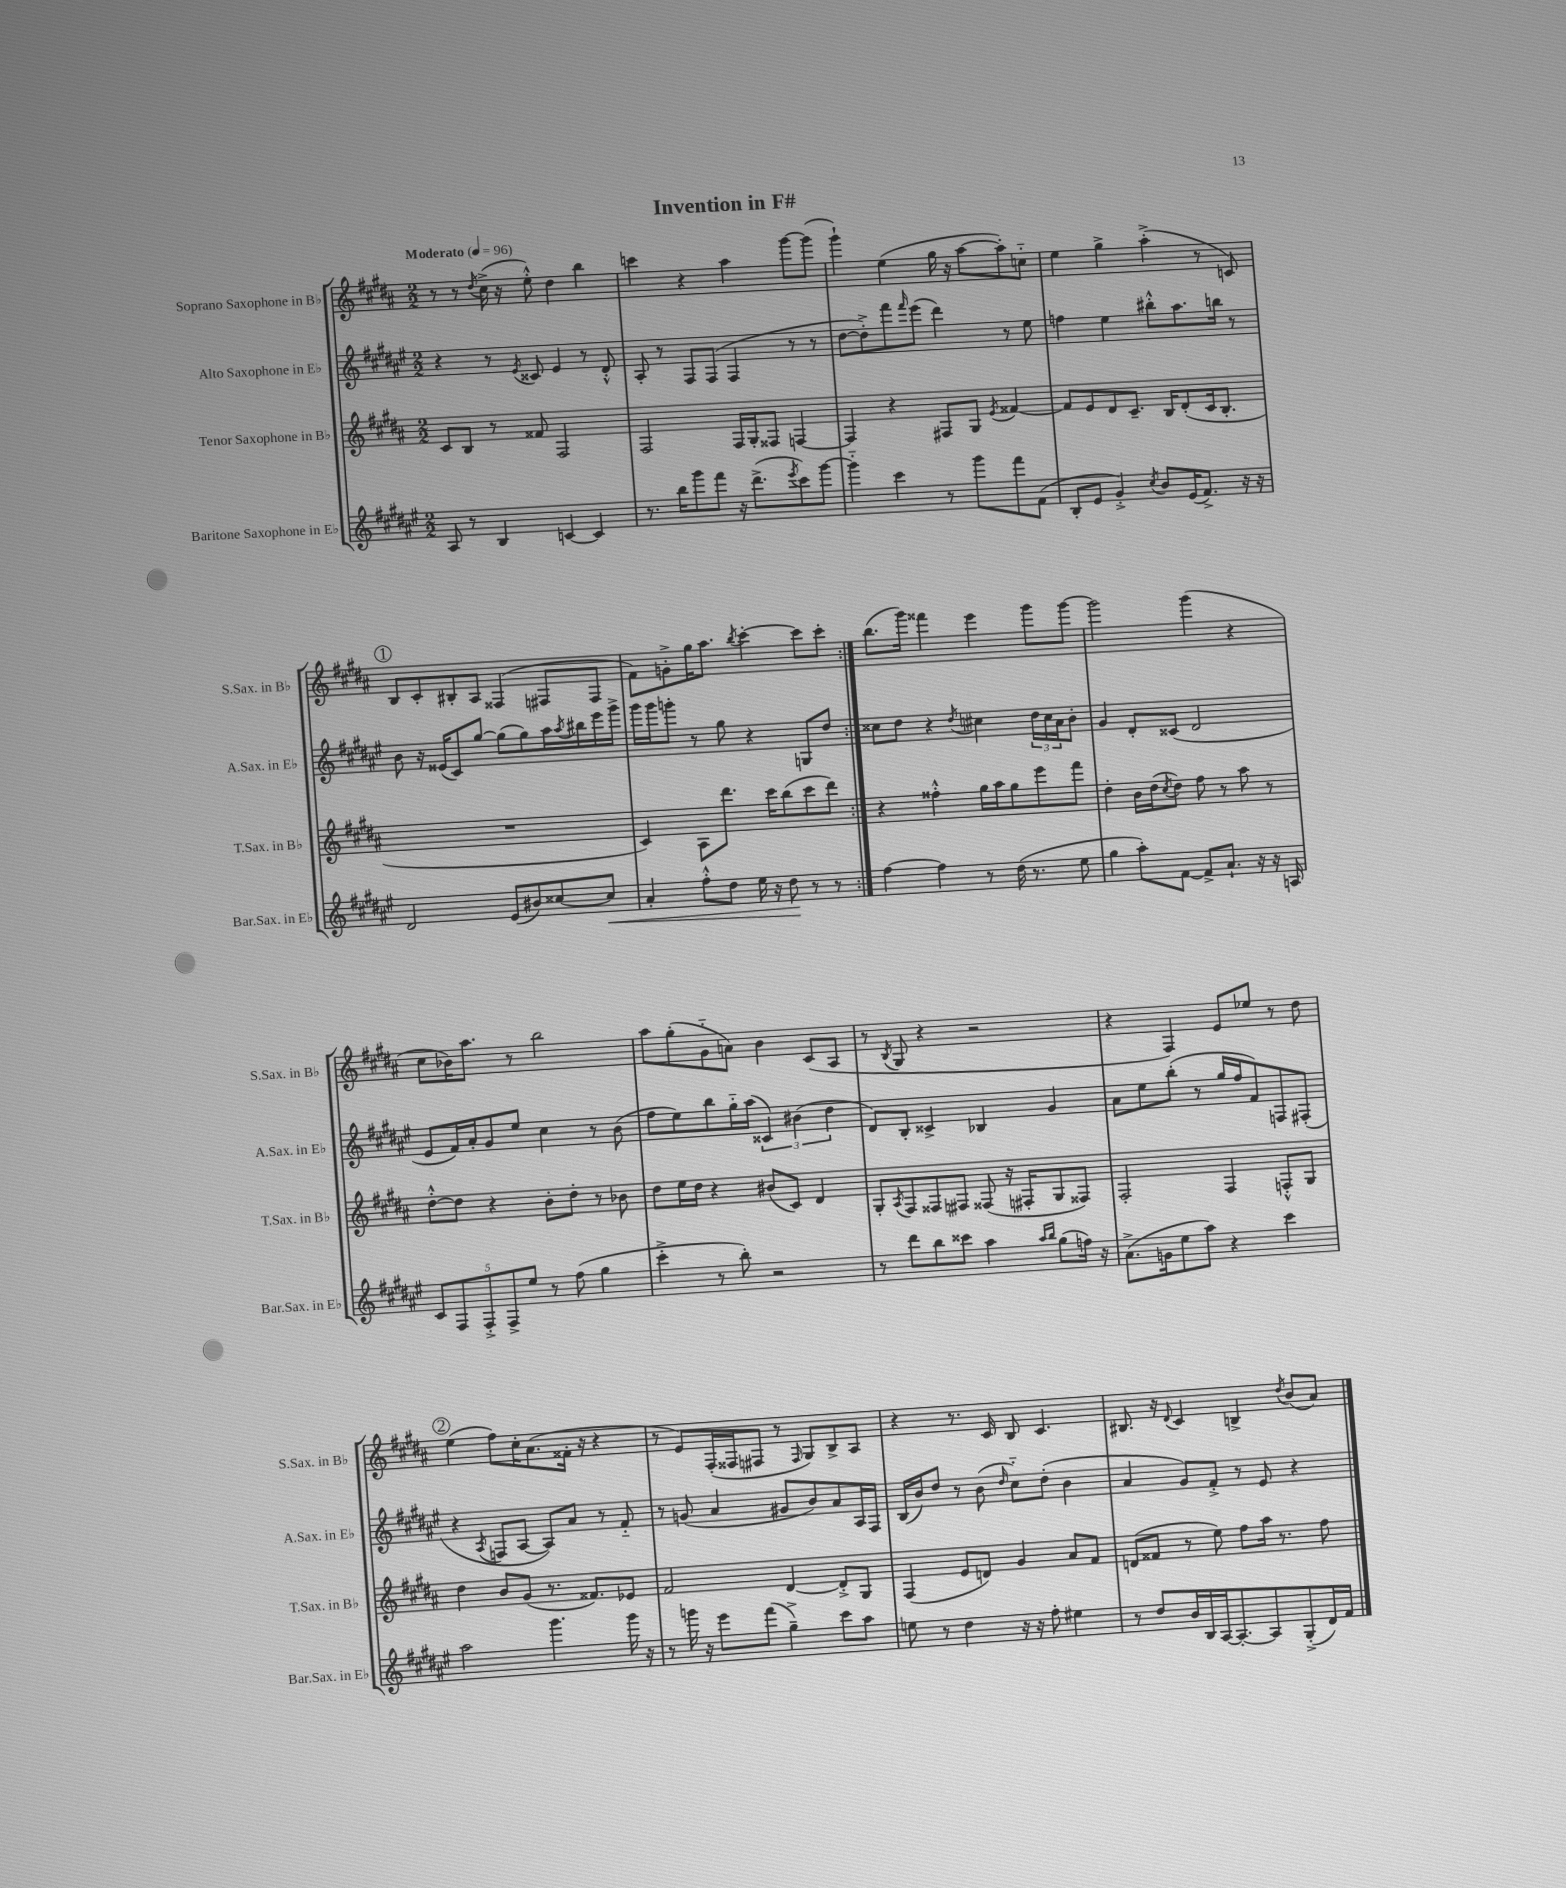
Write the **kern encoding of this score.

**kern	**dynam	**kern	**kern	**kern
*part4	*part4	*part3	*part2	*part1
*staff4	*staff4	*staff3	*staff2	*staff1
*I"Baritone Saxophone in E♭	*	*I"Tenor Saxophone in B♭	*I"Alto Saxophone in E♭	*I"Soprano Saxophone in B♭
*I'Bar.Sax. in E♭	*	*I'T.Sax. in B♭	*I'A.Sax. in E♭	*I'S.Sax. in B♭
*clefG2	*	*clefG2	*clefG2	*clefG2
*k[f#c#g#d#a#e#]	*	*k[f#c#g#d#a#]	*k[f#c#g#d#a#e#]	*k[f#c#g#d#a#]
*M2/2	*	*M2/2	*M2/2	*M2/2
*MM96	*	*MM96	*MM96	*MM96
=1	=1	=1	=1	=1
!	!	!	!	!LO:TX:a:B:t=Moderato
8A#/	.	8c#/L	4r	8r
8r	.	8B/J	.	8r
.	.	.	.	8qdd#/
4B/	.	8r	8r	(16cc#^\
.	.	.	.	16r
.	.	.	8qe#/	.
.	.	8f##X/	8c##X/	8ee'^^\)
[4cn/	.	2F#/	4e#/	4dd#\
4c/]	.	.	8r	4bb\
.	.	.	8d#'^^/	.
=2	=2	=2	=2	=2
8.r	.	2F#/	8A#'/	4cccn\
.	.	.	8r	.
16bb\KL	.	.	.	.
8ggg#\	.	.	8F#/L	4r
8fff#\J	.	.	(8F#/J	.
16r	.	16F#/LL	4F#/	4aa#\
(8.ddd#^\L	.	16G#'/J	.	.
.	.	8F##X/J	.	.
8qeee#/	.	.	.	.
8ccc#\)	.	[4Fn/	8r	[8ggg#\L
[8ggg#\J	.	.	8r	(8ggg#\J]
=3	=3	=3	=3	=3
4ggg#\]	.	4F/]	[8dd#\L	4ggg#`\)
.	.	.	8dd#'^\])	.
4ccc#\	.	4r	8fff#\	(4ee\
.	.	.	16qqfff#/	.
.	.	.	(8eee#\J	.
8r	.	8F#X/L	4ddd#\)	16gg#\
.	.	.	.	16r
8ggg#\L	.	8G#/J	.	[8aa#\L
.	.	8qe/	.	.
8fff#\	.	[4f##X/	8r	8aa#'\])
(8f#\J	.	.	8ee#\	8ccn\J
=4	=4	=4	=4	=4
8B'/L	.	8f##/L]	4ffn\	4ee\
8e#/J	.	8e/	.	.
4g#'^/)	.	8d#/	4ee#\	4gg#^\
.	.	8.c#~/J	.	.
8qcc#/	.	.	.	.
8b/L	.	.	8bb#X'^^\L	(4aa#'^\
.	.	16B/KL	.	.
(16e#/K	.	(8d#'/	8.aa#\	.
8.f#^/J)	.	.	.	.
.	.	16c#/k	.	8r
.	.	8.B'/J	16bbn\Jk	.
16r	.	.	8r	8cn/)
16r	.	.	.	.
!!LO:LB:g=z
!!LO:REH:place=s1:t=1
=5	=5	=5	=5	=5
2d#/	.	1r	8b\	8B/L
.	.	.	16r	8c#'/
.	.	.	(16e##X/KL	.
.	.	.	8c#/)	8B#X'/
.	.	.	[8gg#/J	8A#/J
(8e#/L	.	.	(8gg#\L]	(4F##X/
8b#X/)	.	.	8gg#\)	.
[8cc##X/	.	.	16aa#\L	8F#X/L
.	.	.	8qaa#/	.
.	.	.	16bb#X\	.
!	!LO:HP:b	!	!	!
8cc##/J]	<	.	16eee#\	8F#/J
.	.	.	16ggg#^\JJ	.
=6	=6	=6	=6	=6
4a#'/	.	4c#/)	16ggg#\LL	8f#\L)
.	.	.	16ggg#\J	.
.	.	.	8gggn'\J	8gn'^\
8ff#'^^\L	.	8A#\L	8r	16gg#\K
.	.	.	.	8.aa#\J
8dd#\J	.	8.ddd#\J	8gg#\	.
.	.	.	.	8qbb/
16ee#\	.	.	4r	[4ccc#'\
16r	.	16ccc#\KL	.	.
8dd#\	.	(8bb\	.	.
8r	[	8ccc#\	8Gn/L	8ccc#\L]
8r	.	8ddd#\J)	8dd#/J	8ccc#'\J
=7:|!	=7:|!	=7:|!	=7:|!	=7:|!
[4ff#\	.	4r	8cc##X\L	(8.bb\L
.	.	.	8dd#\J	.
.	.	.	.	16ggg#\Jk)
4ff#\]	.	4ff##X'^^\	4r	4fff##X\
.	.	.	8qdd#/	.
8r	.	16gg#\LL	4cc#X\	4eee\
.	.	16aa#\J	.	.
(16dd#\	.	8gg#\	.	.
8.r	.	.	.	.
.	.	8eee\	24dd#\LL	8ggg#\L
.	.	.	24cc#\	.
.	.	.	24a#\J	.
8ee#\	.	8fff#\J	8b'\J	[8ggg#\J
=8	=8	=8	=8	=8
4gg#\	.	4dd#'\	4g#/	2ggg#\]
8aa#'\L)	.	16b\LL	8d#'/L	.
.	.	(16dd#\J	.	.
.	.	8qcc#/	.	.
[8f#\J	.	8dd#\J)	(8c##X/J	.
8f#^/L]	.	8ff#\	2d#/	(4ggg#\
8.a#`/J	.	8r	.	.
.	.	8aa#\	.	4r
16r	.	.	.	.
16r	.	8r	.	.
16An/	.	.	.	.
!!LO:LB:g=z
=9	=9	=9	=9	=9
10c#/L	.	[8dd#'^^\L	8e#/L	8cc#\L
10F#/	.	.	.	.
.	.	8dd#\J]	16f#/L)	16b-X\K)
.	.	.	16a#'/J	8.aa#\J
10F#'^/	.	.	.	.
.	.	4r	8g#/	.
10F#^/	.	.	.	.
.	.	.	8ee#/J	8r
10ee#/J	.	.	.	.
8r	.	8b'\L	4cc#\	2bb\
(8ff#\	.	8dd#'\J	.	.
4gg#\	.	8r	8r	.
.	.	8b-X\	(8b\	.
=10	=10	=10	=10	=10
4ccc#'^\	.	8dd#\L	8ff#\L	8aa#\L
.	.	16ee\L	8ee#\)	(8gg#'\
.	.	16dd#\JJ	.	.
8r	.	4r	8bb\	8g#\
8bb'\)	.	.	16gg#\L	8an\J)
.	.	.	(16aa#\JJ	.
2r	.	(8b#X/L	6c##X/)	4b\
.	.	8c#/J)	.	.
.	.	.	(6b#X\	.
.	.	4d#/	.	(8c#/L
.	.	.	6dd#\	.
.	.	.	.	8A#/J
=11	=11	=11	=11	=11
8r	.	8G#'/L	8d#/L)	8r
.	.	8qA#/	.	8qB/
8ddd#\L	.	8F#/	8B'/J	8G#/
8bb\	.	8F##X/	4c##X^/	4r
8ccc##X\J	.	8F#X/J	.	.
4aa#\	.	(8F##X/	4B-X/	2r
.	.	16r	.	.
.	.	16F#X'/KL	.	.
16qqaa#/LL	.	.	.	.
16qqbb/JJ	.	.	.	.
(8gg#\L	.	8G#/	4g#/	.
16ffn\Jk)	.	8F##X/J)	.	.
16r	.	.	.	.
=12	=12	=12	=12	=12
(8.a#^\L	.	2F#'/	8a#\L	4r
.	.	.	8ee#\	.
16gn\k	.	.	.	.
8ee#\	.	.	(8bb'\J	4F#/)
8aa#\J)	.	.	8r	.
4r	.	4F#/	16gg#/LL	8e/L
.	.	.	16ff#/J	.
.	.	.	8f#/)	8ee-X/J
4ccc#\	.	8Fn'^^/L	8Fn/	8r
.	.	8G#/J	(8F#X'/J	8dd#\
!!LO:LB:g=z
!!LO:REH:place=s1:t=2
=13	=13	=13	=13	=13
2aa#\	.	4dd#\	4r	(4ee\
.	.	.	8qA#/	.
.	.	8b/L	8Fn/L	8ff#\L)
.	.	(8g#/J	[8A#/J	16cc#'\K
.	.	.	.	(8.a#\
4.ggg#\	.	8.r	8A#/L])	.
.	.	.	8a#/J	16f##X'\Jk
.	.	8.f##X/L)	.	16r
.	.	.	8r	4r
16ggg#\	.	8e-X/J	8f#/	.
16r	.	.	.	.
=14	=14	=14	=14	=14
8r	.	2f#/	8r	8r
16gggn\	.	.	(8gn/	8e/L)
16r	.	.	.	.
8eee#\L	.	.	4a#/	(16F#'/L
.	.	.	.	16F##X/J
(8fff#\J	.	.	.	8F#X/J
4gg#~^\)	.	[4d#/	8g#X/L	8r
.	.	.	.	16qqF#/
.	.	.	8b/)	8G#/L)
8ccc#\L	.	8d#'^/L]	8a#/	8B^/
8aa#\J	.	8G#/J	16A#/L	8A#/J
.	.	.	16F#/JJ	.
=15	=15	=15	=15	=15
8een\	.	(4F#/	(16B/LL	4r
.	.	.	16b/J)	.
8r	.	.	8dd#/J	.
4dd#\	.	8e/L	8r	8.r
.	.	8dn/J)	(8b\	.
.	.	.	.	16c#/
.	.	.	16qqdd#/	.
16r	.	4g#/	8cc#\L)	8B/
16r	.	.	.	.
8ff#'\	.	.	(8dd#'\J	4.c#/
4ee#X\	.	8a#/L	4b\	.
.	.	8f#/J	.	.
=16	=16	=16	=16	=16
8r	.	(8dn/L	4a#/	8.B#X/
8dd#/L	.	8f##X/J	.	.
.	.	.	.	16r
.	.	.	.	8qqd#/
16b/L	.	8r	8g#/L)	4c#/
16B/	.	.	.	.
[16A#/J	.	8ee\)	8f#'^/J	.
8.A#'/_	.	.	.	.
.	.	8ff#\L	8r	4Bn^/
8A#/]	.	16aa#\Jk	8e#/	.
.	.	8.r	.	.
.	.	.	.	8qdd#/
(8G#'^/	.	.	4r	(8b/L
16d#/L)	.	8ff#\	.	8a#/J)
16f#/JJ	.	.	.	.
==	==	==	==	==
*-	*-	*-	*-	*-
